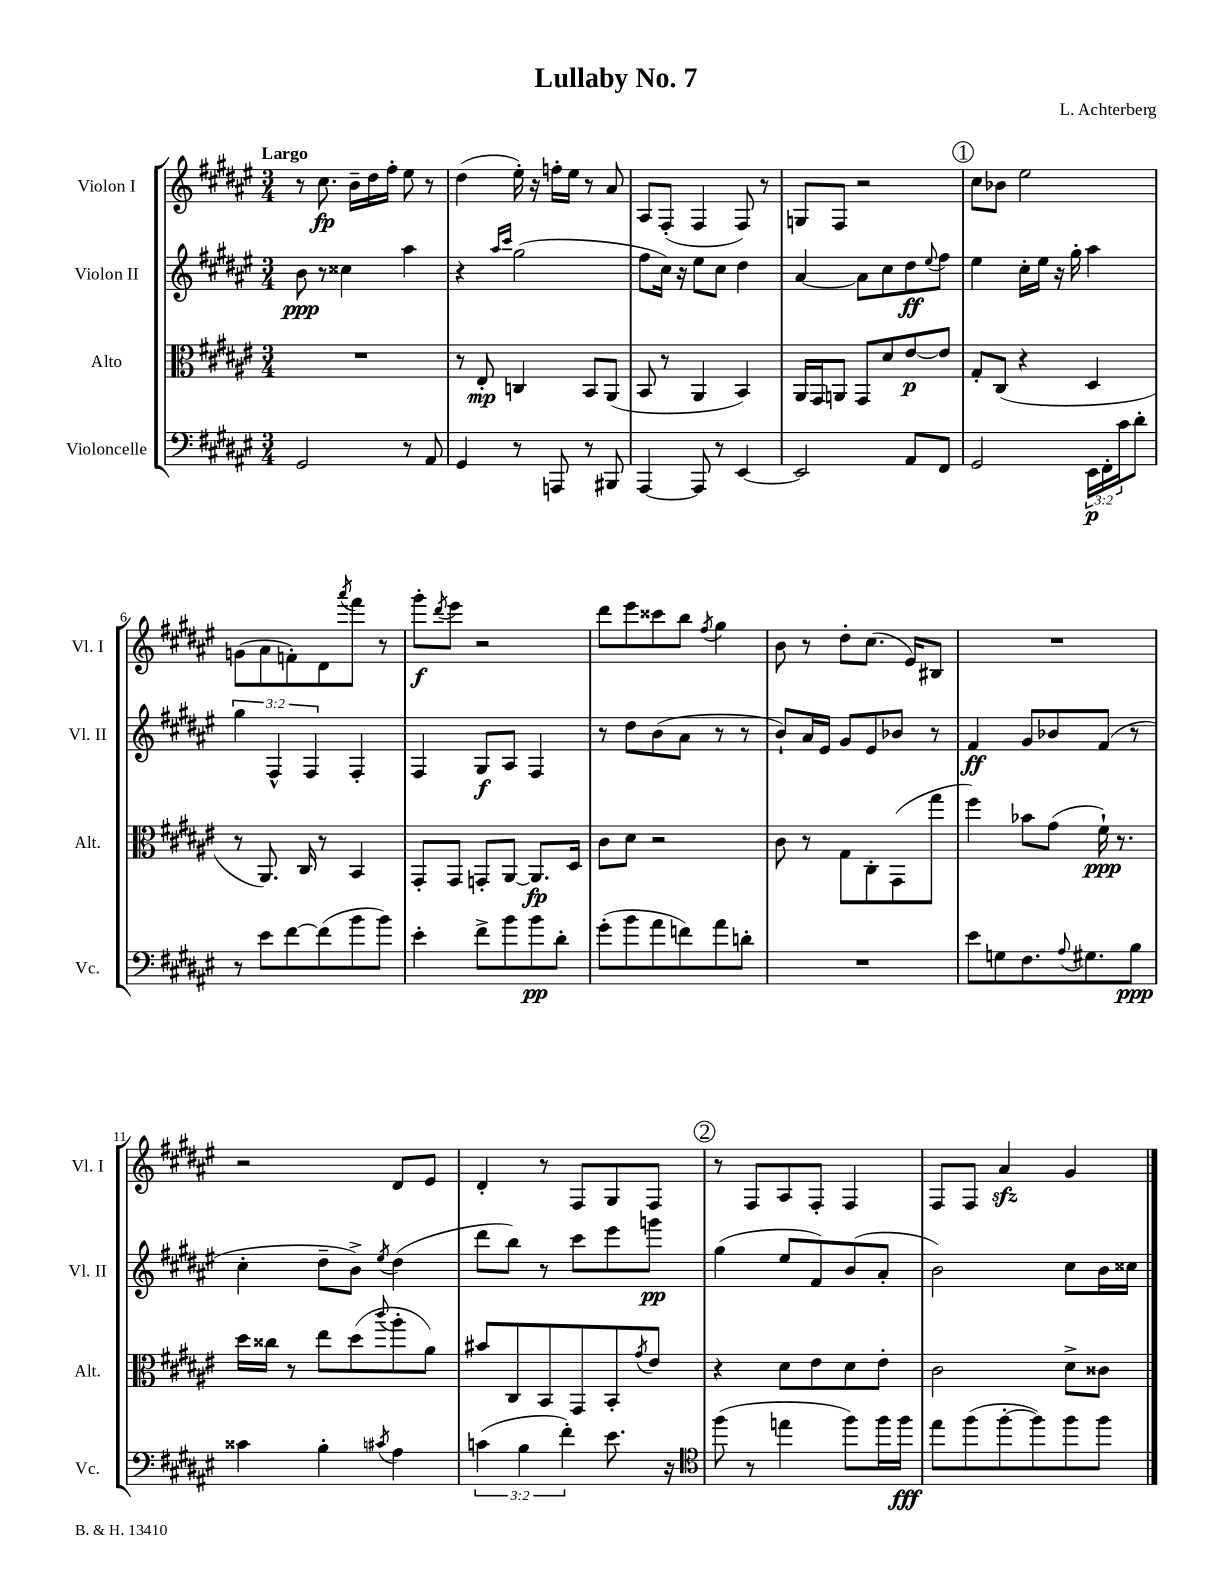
\header { title = "Lullaby No. 7" composer = "L. Achterberg" }
<<
\new StaffGroup <<
\new Staff = "s0" \with { instrumentName = "Violon I" shortInstrumentName = "Vl. I" } {
    \clef treble \key fis \major \numericTimeSignature \time 3/4 \tempo "Largo"
    r8 cis''8.\fp b'16-- dis''16 fis''16-. eis''8 r8 |
    dis''4( eis''16-.) r16 f''16-. eis''16 r8 ais'8 |
    ais8 fis8-.( fis4 fis8) r8 |
    g8 fis8 r2 |
    \mark \markup { \circle "1" } cis''8 bes'8 eis''2 |
    g'8( ais'8 f'8-.) dis'8 \acciaccatura { ais'''8 } fis'''8 r8 |
    gis'''8-.\f \acciaccatura { dis'''8 } eis'''8 r2 |
    dis'''8 eis'''8 cisis'''8 b''8 \acciaccatura { fis''8 } gis''4 |
    b'8 r8 dis''8-. cis''8.( eis'16) bis8 |
    R2. |
    r2 dis'8 eis'8 |
    dis'4-. r8 fis8 gis8 fis8 |
    \mark \markup { \circle "2" } r8 fis8 ais8 fis8-. fis4 |
    fis8 fis8 ais'4\sfz gis'4 \bar "|." |
}
\new Staff = "s1" \with { instrumentName = "Violon II" shortInstrumentName = "Vl. II" } {
    \clef treble \key fis \major \numericTimeSignature \time 3/4 \override Staff.TupletNumber.text = #tuplet-number::calc-fraction-text
    b'8\ppp r8 cisis''4 ais''4 |
    r4 \grace { ais''16 cis'''16 } gis''2( |
    fis''8 cis''16) r16 eis''8 cis''8 dis''4 |
    ais'4~ ais'8 cis''8 dis''8\ff \appoggiatura { eis''8 } fis''8 |
    \mark \markup { \circle "1" } eis''4 cis''16-. eis''16 r16 gis''16-. ais''4 |
    \tuplet 3/2 { gis''4 fis4-^ fis4 } fis4-. |
    fis4 gis8\f ais8 fis4 |
    r8 dis''8 b'8( ais'8 r8 r8 |
    b'8-!) ais'16 eis'16 gis'8 eis'8 bes'8 r8 |
    fis'4\ff gis'8 bes'8 fis'8( r8 |
    cis''4-. dis''8-- b'8->) \acciaccatura { eis''8 } dis''4( |
    dis'''8 b''8) r8 cis'''8 eis'''8 g'''8\pp |
    \mark \markup { \circle "2" } gis''4( eis''8 fis'8) b'8( ais'8-. |
    b'2) cis''8 b'16 cisis''16 \bar "|." |
}
\new Staff = "s2" \with { instrumentName = "Alto" shortInstrumentName = "Alt." } {
    \clef alto \key fis \major \numericTimeSignature \time 3/4
    R2. |
    r8 eis8-.\mp c4 b,8 ais,8( |
    b,8 r8 ais,4 b,4) |
    ais,16 gis,16 a,8 gis,8 dis'8 eis'8~\p eis'8 |
    \mark \markup { \circle "1" } gis8-. cis8( r4 dis4 |
    r8 ais,8.) cis16 r8 b,4 |
    gis,8-. gis,8 g,8-. ais,8~ ais,8.\fp dis16 |
    cis'8 dis'8 r2 |
    cis'8 r8 gis8 cis8-. gis,8( gis''8 |
    fis''4) bes'8 gis'8( fis'16-!\ppp) r8. |
    dis''16 cisis''16 r8 eis''8 dis''8( \appoggiatura { cis'''8 } ais''8-. ais'8) |
    bis'8 cis8 b,8 gis,8 b,8-. \acciaccatura { gis'8 } eis'8 |
    \mark \markup { \circle "2" } r4 dis'8 eis'8 dis'8 eis'8-. |
    cis'2 dis'8-> cisis'8 \bar "|." |
}
\new Staff = "s3" \with { instrumentName = "Violoncelle" shortInstrumentName = "Vc." } {
    \clef bass \key fis \major \numericTimeSignature \time 3/4 \override Staff.TupletNumber.text = #tuplet-number::calc-fraction-text
    gis,2 r8 ais,8 |
    gis,4 r8 a,,8 r8 bis,,8 |
    ais,,4~ ais,,8 r8 eis,4~ |
    eis,2 ais,8 fis,8 |
    \mark \markup { \circle "1" } gis,2 \tuplet 3/2 { eis,16\p fis,16-. cis'16 } dis'8-. |
    r8 eis'8 fis'8~ fis'8( b'8 b'8) |
    eis'4-. fis'8-> b'8 b'8\pp dis'8-. |
    gis'8-.( b'8 ais'8 f'8) ais'8 d'8-. |
    R2. |
    eis'8 g8 fis8. \appoggiatura { ais8 } gis8. b8\ppp |
    cisis'4 b4-. \acciaccatura { cis'8 } ais4 |
    \tuplet 3/2 { c'4( b4 fis'4-.) } eis'8. r16 |
    \mark \markup { \circle "2" } \clef tenor fis''8( r8 e''4 fis''8) fis''16 fis''16\fff |
    eis''8 fis''8( fis''8~-. fis''8) fis''8 fis''8 \bar "|." |
}
>>
>>
